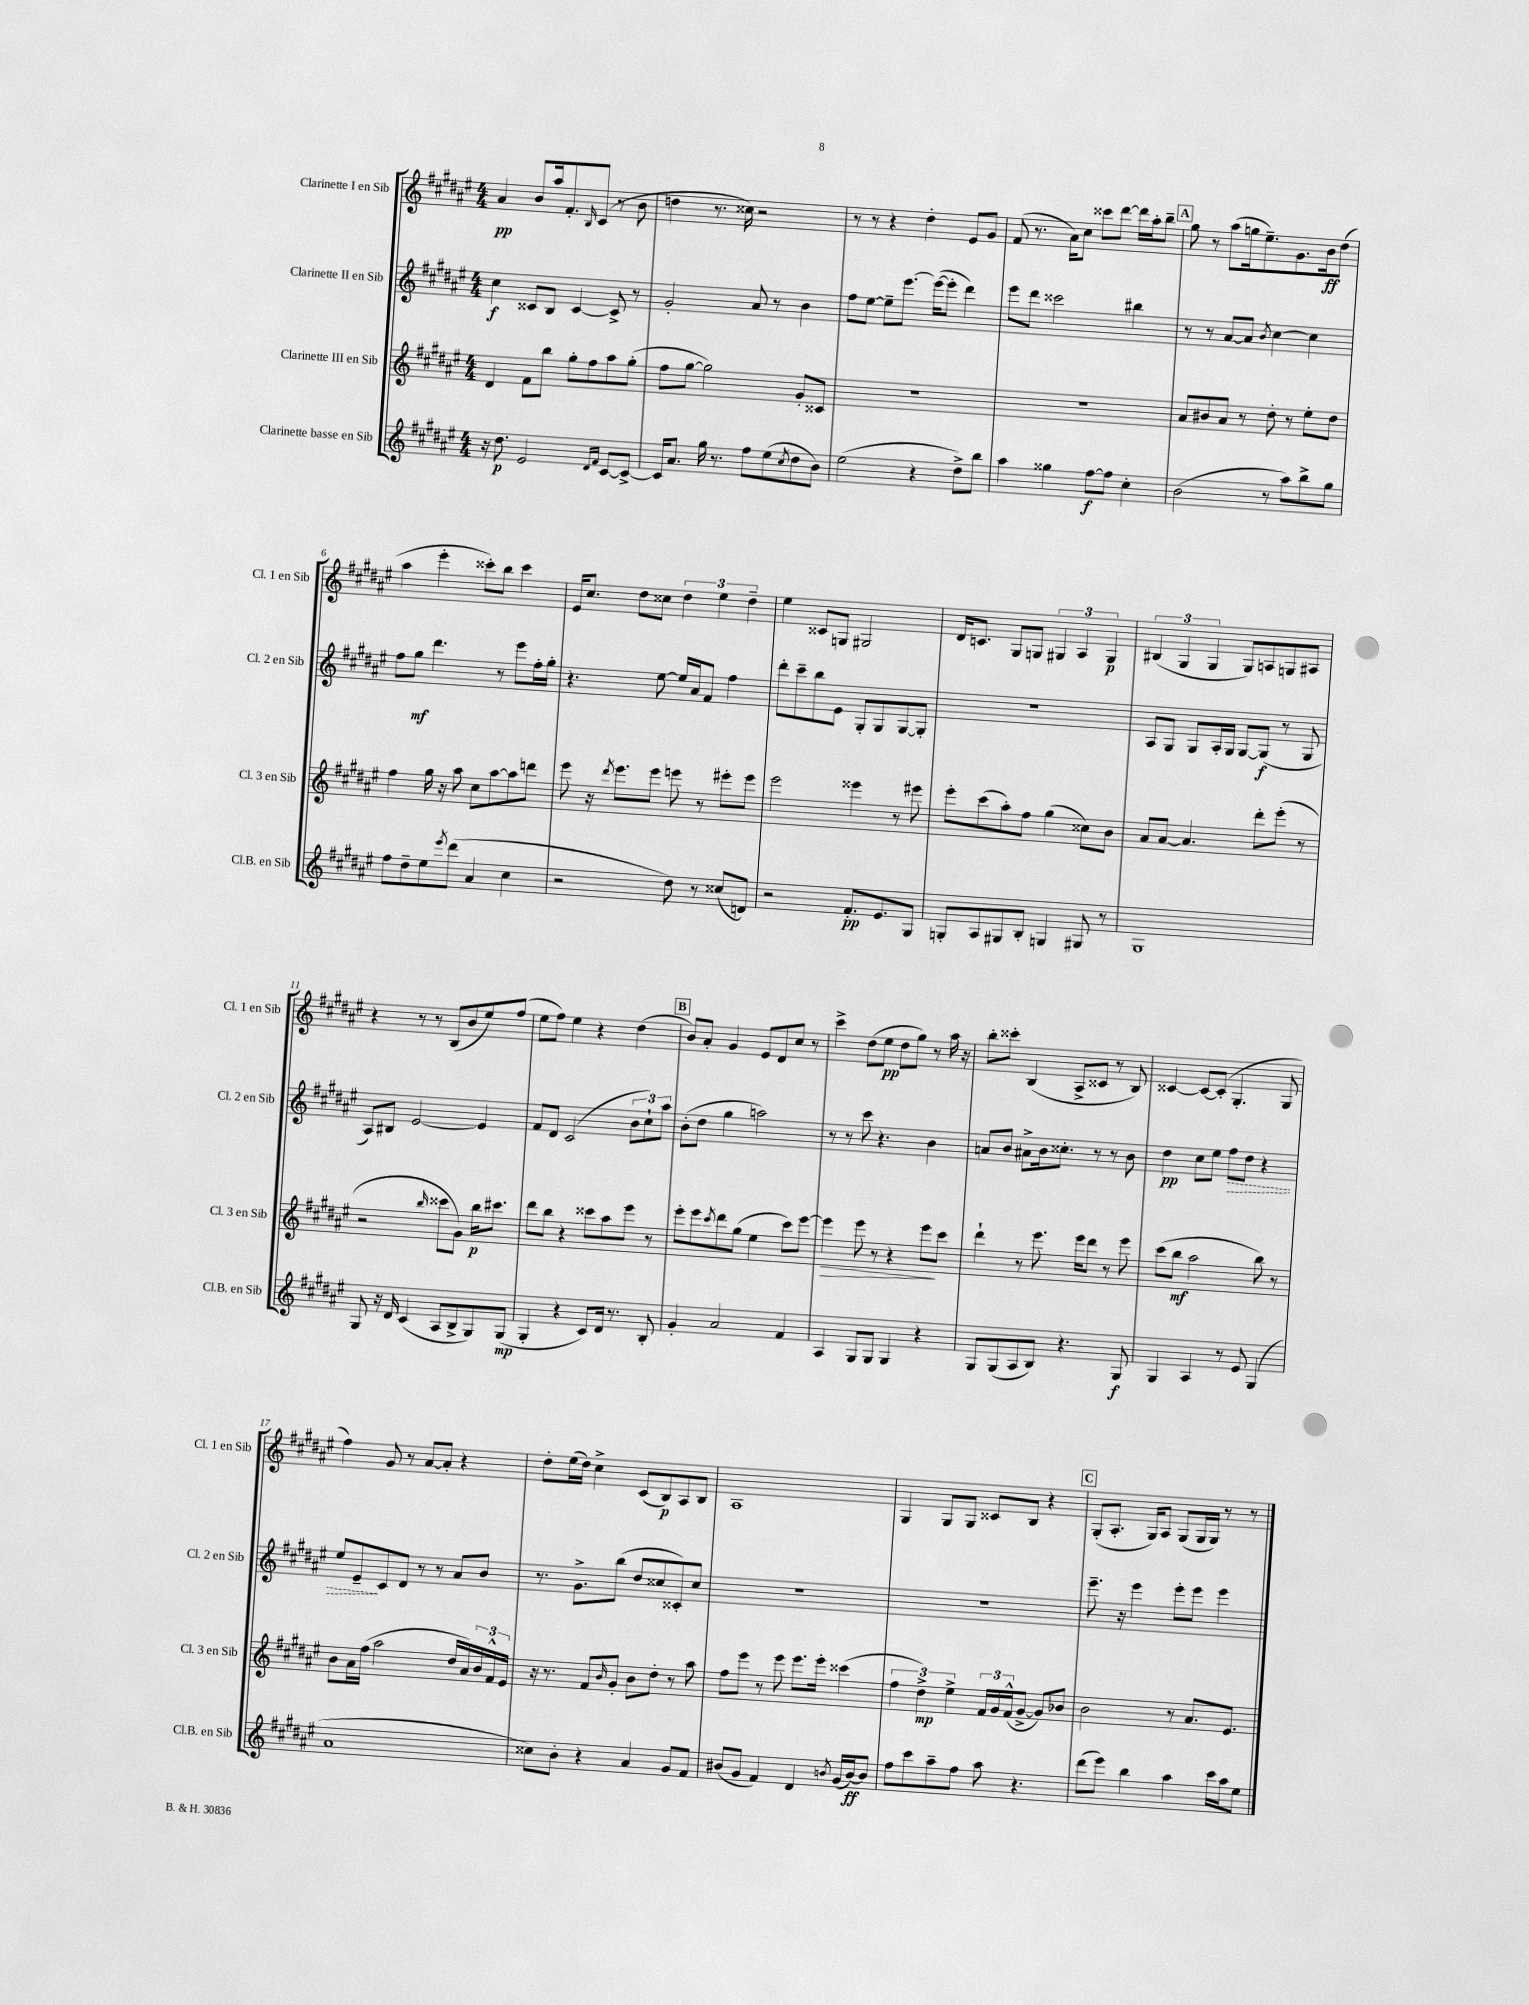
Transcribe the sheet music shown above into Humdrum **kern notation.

**kern	**kern	**kern	**kern
*staff4	*staff3	*staff2	*staff1
*clefG2	*clefG2	*clefG2	*clefG2
*k[f#c#g#d#a#e#]	*k[f#c#g#d#a#e#]	*k[f#c#g#d#a#e#]	*k[f#c#g#d#a#e#]
*M4/4	*M4/4	*M4/4	*M4/4
16r	4d#	4cc#	4a#
8.dd#	.	.	.
2e#	8f#	8c##	8b
.	8bb	8B	16aa#
.	.	.	8.f#'
.	8gg#'	[4c##	.
.	.	.	16qqB
.	8ff#	.	(8c#
16qqd#	.	.	.
16qqf#	.	.	.
[8c#	8aa#	8c##^]	8r
8c#^_	(8gg#'	8r	8b
=	=	=	=
16c#]	8ff#	2g#'	4dd
8.a#	.	.	.
.	[8gg#	.	.
16gg#	2gg#])	.	8.r
8.r	.	.	.
.	.	.	16cc##)
8ff#	.	8a#	2r
(8ee#	.	8r	.
8qcc#	.	.	.
8dd#	8g#'	4b	.
8b)	8c##	.	.
=	=	=	=
(2ee#	1r	8ff#	8r
.	.	[8ee#	8r
.	.	8ee#~]	4r
.	.	[8.eee#	.
4r	.	.	4dd#'
.	.	(16eee#_	.
.	.	8eee#']	.
8dd#^)	.	4ddd#)	8e#
8bb	.	.	8g#
=	=	=	=
4aa#	1r	8eee#	(8f#
.	.	8ddd#	8.r
4gg##	.	2ccc##	.
.	.	.	16a#)
.	.	.	8cc#
[8ff#	.	.	8ccc##
8ff#]	.	.	[8ddd#
4cc#'	.	4bb#	16ddd#]
.	.	.	16aa#'
.	.	.	8bb~
=	=	=	=
(2b	8a#	8r	8gg#
.	8b#	8r	8r
.	8a#	[8a#	(8aa#
.	8r	8a#]	16gg
.	.	.	8.ee#~)
.	.	8qb	.
8r	8dd#'	[4cc#	.
8aa#)	8r	.	8.g#
8bb^	8ee#'	4cc#]	.
.	.	.	16b
8gg#	8dd#	.	(8dd#
=	=	=	=
8ff#	4ff#	8ff#	4aa#
8dd#~	.	8gg#	.
8ee#	16gg#	4.ddd#	4eee#'
.	16r	.	.
8qeee#	.	.	.
(8ddd#	8aa#	.	.
4a#	8cc#	.	8ccc##')
.	[8aa#	8r	8bb
4cc#	8aa#]	8eee#	4ccc##
.	8ddd	16ff#'	.
.	.	16gg#'	.
=	=	=	=
2r	8eee#	4.r	16e#
.	.	.	8.cc#
.	16r	.	.
.	8qddd#	.	.
.	8.eee#	.	.
.	.	.	8dd#
.	8eee#	[8ee#	8cc##
8dd#)	8eee	16ee#]	6dd#
.	.	16a#	.
8r	8r	8f#	.
.	.	.	6ee#
(8cc##	8eee#'	4ff#	.
.	.	.	6dd#~
8d)	8eee#	.	.
=	=	=	=
2r	2eee#	8ddd#'	4ee#
.	.	8ccc#~	.
.	.	8bb	8c##
.	.	8e#	8G
8.f#'	4eee##	8G#'	2G#
.	.	8G#	.
8.e#	.	.	.
.	8r	[8G#	.
8G#	8eee#	8G#']	.
=	=	=	=
8G'	8eee#'	1r	16d#
.	.	.	8.c
8A#	(8ccc#	.	.
8G#	8aa#')	.	8G#
8B'	8ff#	.	8G
4G	(4gg#	.	6G#
.	.	.	6A#
8G#	8cc##)	.	.
.	.	.	6G#
8r	8b	.	.
=	=	=	=
1G#	8a#	8A#	(6B#
.	[8a#	8G#	.
.	.	.	6G#
.	4.a#]	8G#	.
.	.	.	6G#
.	.	16A#'	.
.	.	16G#	.
.	.	[8G#	8G#)
.	8ddd#'	(8G#]	8A
.	(8eee#'	8r	8G
.	8r	8G#	8A#
=	=	=	=
8G#	2r	8A#)	4r
16r	.	8B#	.
16d#	.	.	.
(4c#	.	[2e#	8r
.	.	.	8r
.	16qqbb	.	.
8A#	8ccc##	.	(8B
8B^	8g#)	.	8b
8G#)	16bb	4e#]	8ee#)
.	8.ccc#	.	.
(8G#	.	.	(8ff#
=	=	=	=
4G#'	8ddd#	8f#	8ee#
.	8bb	8d#	8ff#)
4r	4r	(2c#	4ee#
8c#)	8ccc##	.	4r
16d#	8aa#	.	.
8.r	.	.	.
.	8eee#	12b	(4dd#
.	.	12cc#`)	.
8B'	8r	.	.
.	.	12aa#	.
=	=	=	=
4g#'	8eee#'	(8b'	8b)
.	8eee#	8dd#	8a#'
.	8qccc#	.	.
2a#	8ddd#	4gg#	4g#
.	(8gg#	.	.
.	4ee#	2aa)	8e#
.	.	.	8d#
4f#	8ccc#)	.	8cc#
.	[8eee#	.	8r
=	=	=	=
4A#	4eee#]	8r	4ccc#^
.	.	8r	.
8G#	8eee#	8ccc#	(8dd#
8G#	8r	4.r	8ee#
4G#	4r	.	8dd#
.	.	.	8gg#)
4r	8eee#	4b	8r
.	8ccc#	.	16aa#
.	.	.	16r
=	=	=	=
8G#	4ddd#`	8a	8bb'
(8G#	.	8b	8ccc##'
8A#	8r	8a#^	(4B
8B)	8.eee#	16b	.
.	.	8.cc##'	.
4.r	.	.	8A#^
.	16eee#	.	.
.	8ddd#	8r	8c##
.	8r	8r	8r
8G#	8eee#	8b	8B)
=	=	=	=
4G#	(8ccc#	4dd#	[4c##
.	8bb	.	.
4A#	2aa#	8cc#	8c##_
.	.	8ee#	(8c##']
8r	.	8ff#	4.G#'
8e#	.	8dd#	.
(4G#	8bb)	4r	.
.	8r	.	8G#
=	=	=	=
1a#	8b	8ee#	4ff#)
.	16a#	8e#~	.
.	(16ff#	.	.
.	2aa#	8c#	8g#
.	.	8d#	8r
.	.	8r	[8a#
.	.	8r	8a#']
.	16dd#	8a#	4r
.	16a#)	.	.
.	24b	8b	.
.	24f#^^	.	.
.	24e#	.	.
=	=	=	=
8cc##)	16r	8.r	8dd#'
.	8.r	.	.
8b'	.	.	(16ee#
.	.	8.g#^	16dd#)
4r	8f#	.	4cc#^
.	16qqb	.	.
.	8g#'	(8bb	.
4a#	8b	8dd#	(8c#
.	8dd#'	8cc##	8B)
8g#	8r	8c##')	8A#
8f#	8aa#	8cc##	8B
=	=	=	=
(8b#	8ff#	1r	1A#
8g#	8eee#	.	.
4f#)	8r	.	.
.	8eee#	.	.
4d#	8.eee#	.	.
.	16eee#'	.	.
8qb	.	.	.
(16g#	(4ccc##	.	.
[16b)	.	.	.
8b]	.	.	.
=	=	=	=
8ff#	6ff#	1r	4G#
8ccc#	.	.	.
.	6dd#^)	.	.
8aa#~	.	.	8G#
.	6ee#^	.	.
8ff#	.	.	8G#
8aa#	24f#	.	8c##
.	24g#	.	.
.	(24f#^^	.	.
4.r	[8g#^	.	8B
.	8g#])	.	4r
.	8b-	.	.
=	=	=	=
(8ddd#	2b	8.eee#~	(8G#'
8eee#)	.	.	8.A#'
.	.	16r	.
4bb	.	4eee#	.
.	.	.	16G#)
.	.	.	8A#
4aa#	8r	8eee#'	(8G#
.	8.a#	8eee#	16G#
.	.	.	16G#)
16ccc#	.	4eee#	8r
16aa#	8.e#	.	.
8ee#	.	.	8r
==	==	==	==
*-	*-	*-	*-
